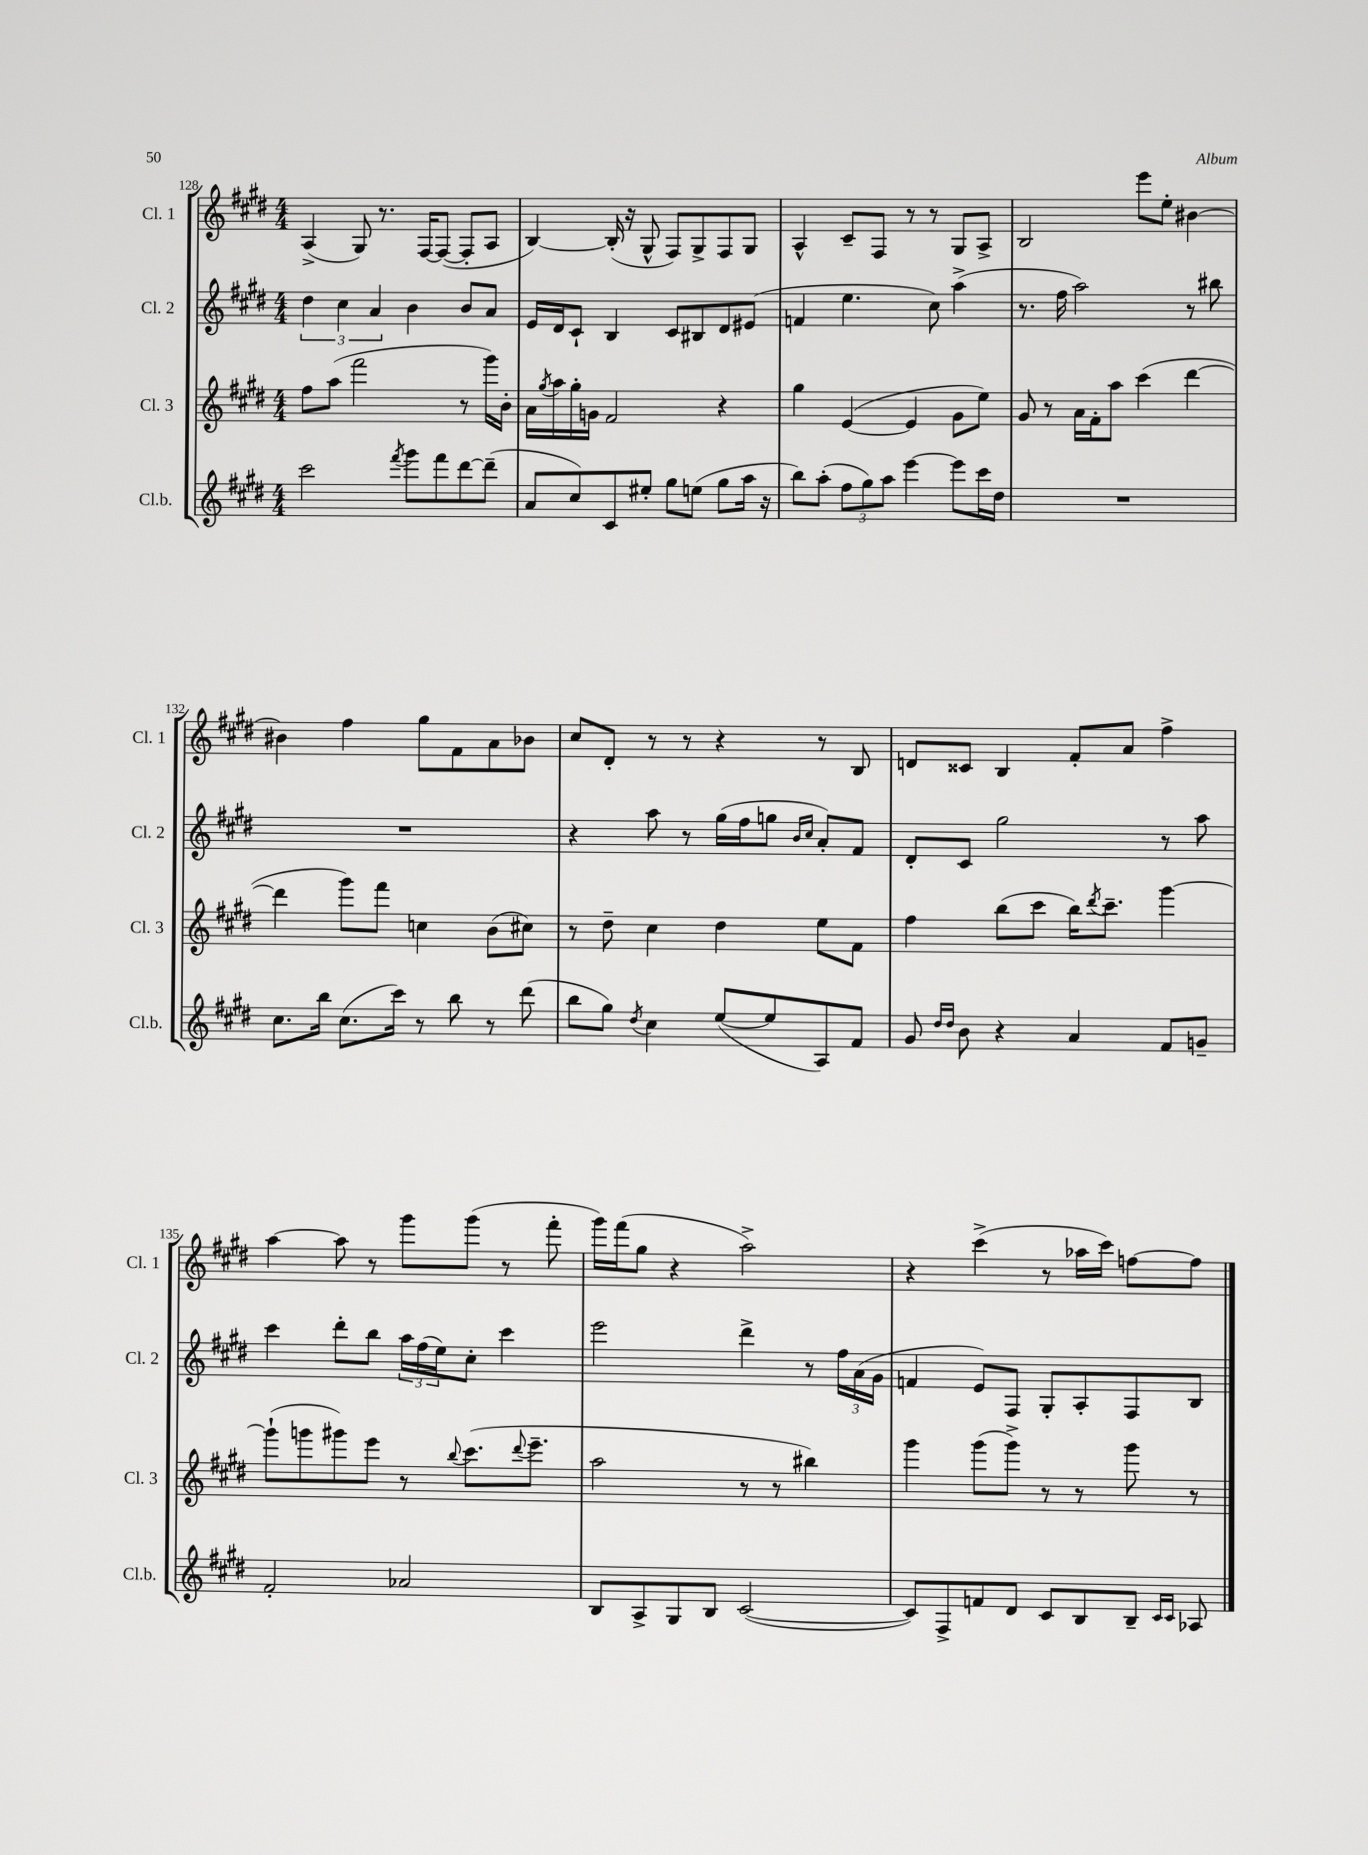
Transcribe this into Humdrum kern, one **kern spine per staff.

**kern	**kern	**kern	**kern
*staff4	*staff3	*staff2	*staff1
*clefG2	*clefG2	*clefG2	*clefG2
*k[f#c#g#d#]	*k[f#c#g#d#]	*k[f#c#g#d#]	*k[f#c#g#d#]
*M4/4	*M4/4	*M4/4	*M4/4
2ccc#\	8ff#\L	6dd#\	(4A^/
.	(8aa\J	.	.
.	.	6cc#\	.
.	2fff#\	.	8G#/)
.	.	6a/	.
.	.	.	8.r
8qfff#/	.	.	.
8ggg#\L	.	4b\	.
.	.	.	[16F#/LK
8fff#\	.	.	(8F#/_J
[8ddd#\	8r	8b/L	8F#'/]L
(8ddd#~\]J	16ggg#\LL)	8a/J	8A/J
.	16b'\JJ	.	.
=	=	=	=
8a/L	16a\LL	16e/LL	[4B/)
.	8qgg#/	.	.
.	16aa\	16d#/J	.
8cc#/)	16gg#'\	8c#`/J	.
.	16g\JJ	.	.
8c#/	2f#/	4B/	(16B'/]
.	.	.	16r
8ee#'/J	.	.	8G#^^/
8gg#\L	.	8c#/L	8F#/L)
(8ee\J	.	8B#/	8G#^/
8gg#\L	4r	8d#/	8F#/
16aa\Jk	.	(8e#/J	8G#/J
16r	.	.	.
=	=	=	=
8bb\L)	4gg#\	4f/	4A^^/
(8aa'\J	.	.	.
12ff#\L	([4e/	4.ee\	8c#~/L
12gg#\)	.	.	.
.	.	.	8F#/J
12aa\J	.	.	.
[4eee\	4e/]	.	8r
.	.	8cc#\)	8r
8eee\]L	8g#\L	(4aa^\	8G#/L
16ccc#\L	8ee\J)	.	8A^/J
16dd#\JJ	.	.	.
=	=	=	=
1r	8g#/	8.r	2B/
.	8r	.	.
.	.	16ff#\	.
.	16a\LL	2aa\)	.
.	16f#'\J	.	.
.	8aa\J	.	.
.	(4ccc#\	.	8eee\L
.	.	.	8ee'\J
.	[4ddd#\	8r	[4b#\
.	.	8bb#\	.
=	=	=	=
8.cc#\L	4ddd#\]	1r	4b#\]
16bb\Jk	.	.	.
(8.cc#\L	8ggg#\L)	.	4ff#\
.	8fff#\J	.	.
16ccc#\Jk)	.	.	.
8r	4cc\	.	8gg#\L
8bb\	.	.	8f#\
8r	(8b\L	.	8a\
(8ddd#\	8cc#\J)	.	8b-\J
=	=	=	=
8bb\L	8r	4r	8cc#/L
8gg#\J)	8dd#~\	.	8d#'/J
8qdd#/	.	.	.
4cc#\	4cc#\	8aa\	8r
.	.	8r	8r
([8ee/L	4dd#\	(16gg#\LL	4r
.	.	16ff#\J	.
8ee/]	.	8gg\J	.
.	.	16qqb/LL	.
.	.	16qqcc#/JJ	.
8A/)	8ee\L	8a'/L)	8r
8f#/J	8f#\J	8f#/J	8B/
=	=	=	=
8g#/	4ff#\	8d#'/L	8d/L
16qqdd#/LL	.	.	.
16qqdd#/JJ	.	.	.
8b\	.	8c#/J	8c##/J
4r	(8bb\L	2gg#\	4B/
.	8ccc#\J	.	.
4a/	16bb\LK)	.	8f#'/L
.	8qddd#/	.	.
.	8.ccc#~\J	.	.
.	.	.	8a/J
8f#/L	[4ggg#\	8r	4ff#^\
8g~/J	.	8aa\	.
=	=	=	=
2f#'/	(8ggg#`\]L	4ccc#\	[4aa\
.	8ggg\	.	.
.	8ggg#\)	8ddd#'\L	8aa\]
.	8eee\J	8bb\J	8r
2a-/	8r	24aa\LL	8ggg#\L
.	.	(24ff#\	.
.	.	24ee\J)	.
.	8qqbb/	.	.
.	(8.ccc#\L	8cc#'\J	(8ggg#\J
.	.	4ccc#\	8r
.	8qqddd#/	.	.
.	8.eee~\J	.	.
.	.	.	8fff#'\
=	=	=	=
8B/L	2aa\	2eee\	16ggg#\LL)
.	.	.	(16fff#\J
8A^/	.	.	8gg#\J
8G#/	.	.	4r
8B/J	.	.	.
([2c#/	8r	4ddd#^\	2aa^\)
.	8r	.	.
.	4bb#\)	8r	.
.	.	24ff#\LL	.
.	.	(24a\	.
.	.	24g#\JJ	.
=	=	=	=
8c#/]L)	4ggg#\	4f/	4r
8F#^/	.	.	.
8f/	(8ggg#\L	8e/L)	(4ccc#^\
8d#/J	8ggg#^\J)	8F#/J	.
8c#/L	8r	8G#'/L	8r
8B/	8r	8A'/	16aa-\LL
.	.	.	16ccc#\JJ)
8B~/J	8ggg#\	8F#/	[8ff\L
16qqc#/LL	.	.	.
16qqc#/JJ	.	.	.
8A-/	8r	8B/J	8ff\]J
==	==	==	==
*-	*-	*-	*-
